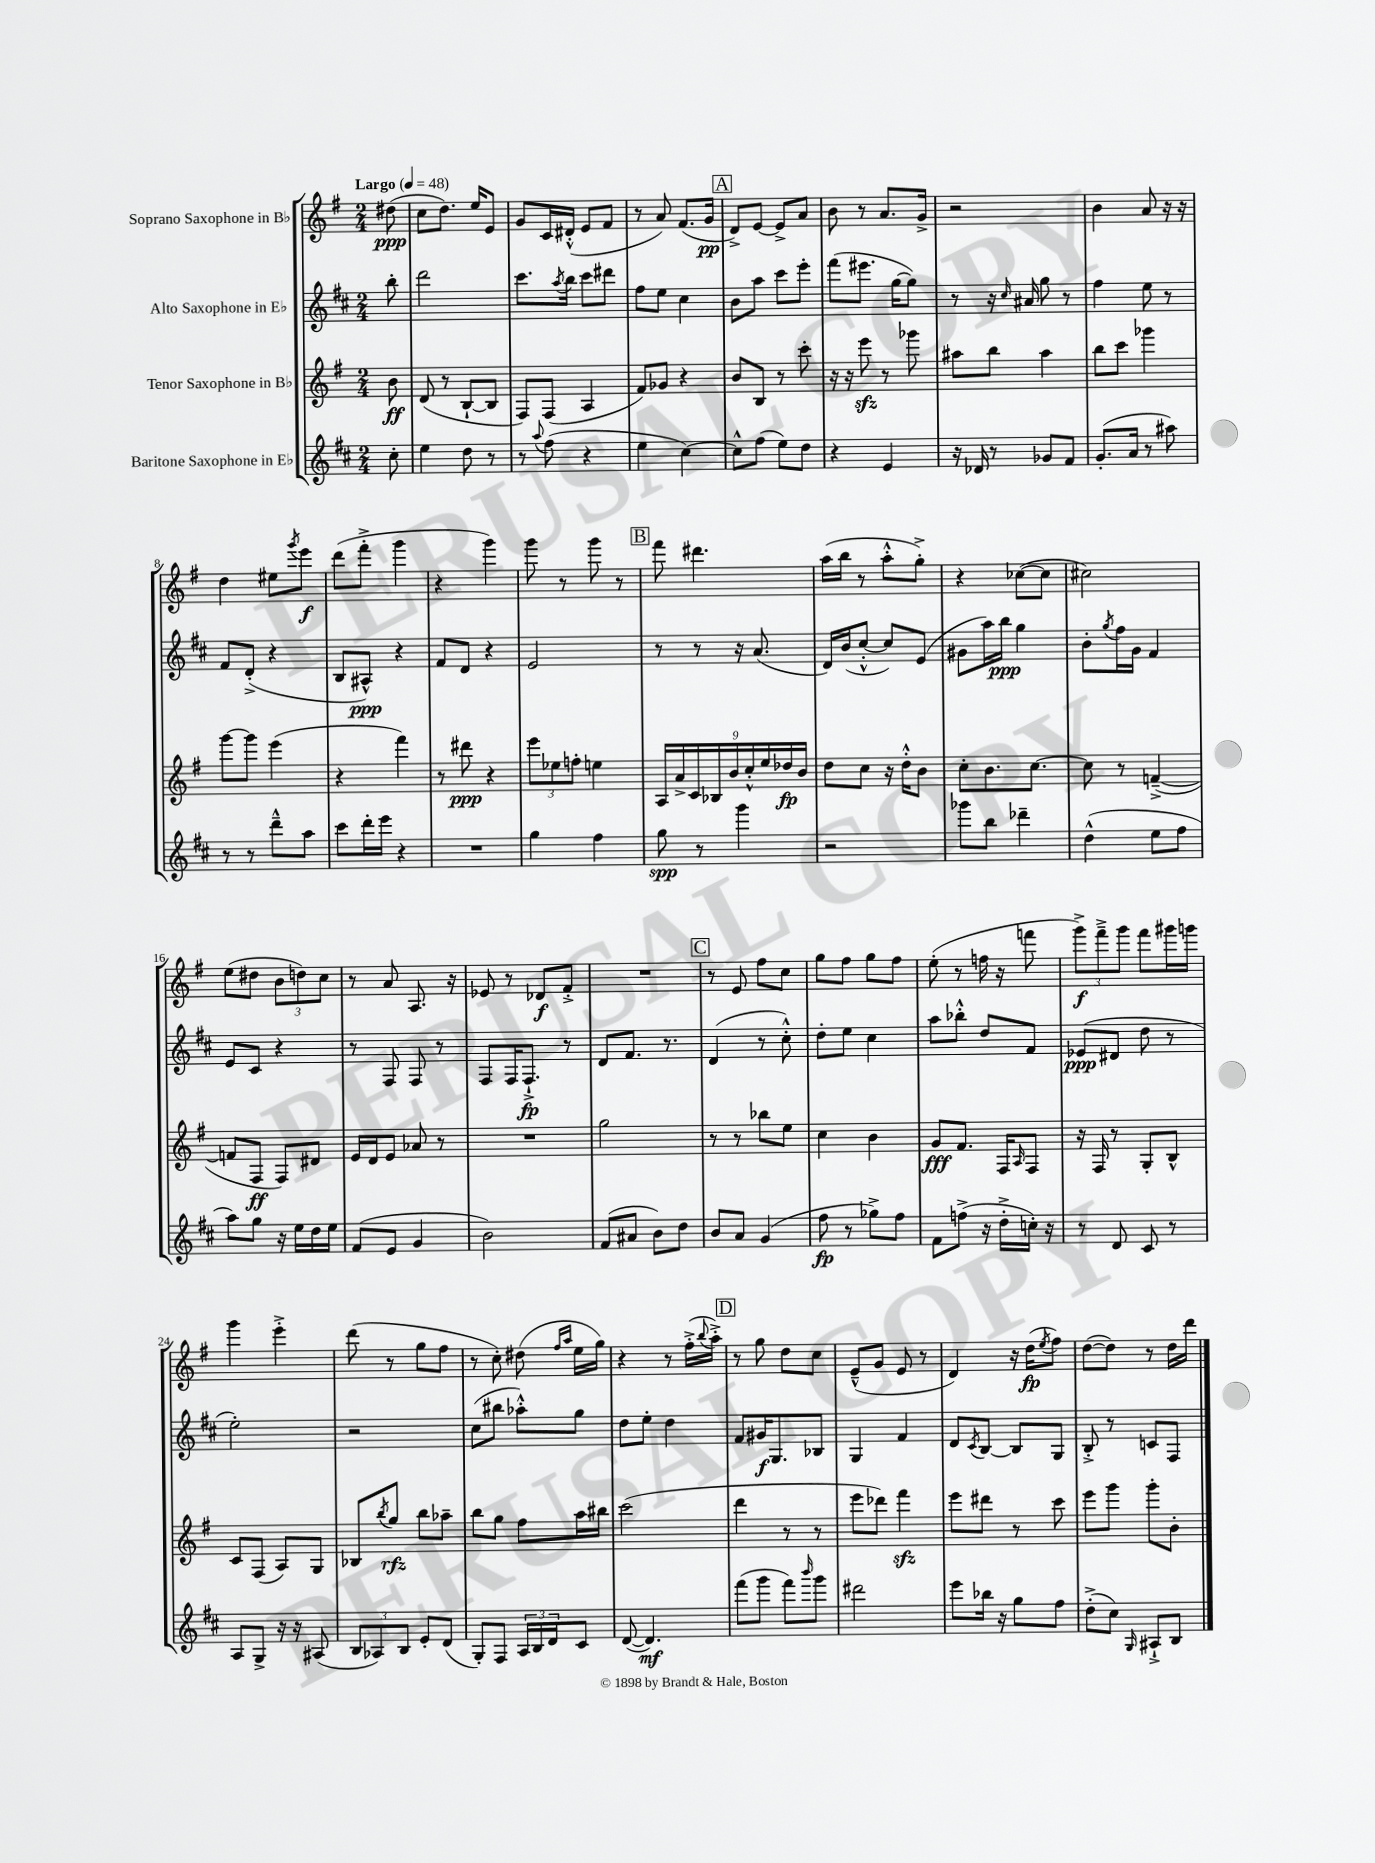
<<
\new StaffGroup <<
\new Staff = "s0" \with { instrumentName = "Soprano Saxophone in Bb" } {
    \clef treble \key g \major \numericTimeSignature \time 2/4 \partial 8 \tempo "Largo" 4 = 48
    dis''8\ppp( |
    c''8 d''8.) e''16 e'8 |
    g'8 c'16 dis'16-.-^( e'8 fis'8 |
    r8 a'8) fis'8.( g'16\pp |
    \mark \markup { \box "A" } d'8->) e'8~ e'8-> a'8 |
    b'8 r8 a'8. g'16-> |
    r2 |
    b'4 a'8 r16 r16 |
    d''4 eis''8 \acciaccatura { g'''8 } e'''8\f |
    d'''8( fis'''8-.-> g'''4 |
    r4 g'''4) |
    g'''8 r8 g'''8 r8 |
    \mark \markup { \box "B" } fis'''8 dis'''4. |
    a''16( b''16 r8 a''8-.-^ g''8-.->) |
    r4 ces''8~( ces''8 |
    cis''2) |
    e''8( dis''8 \tuplet 3/2 { b'8 d''8) c''8 } |
    r8 a'8 a8. r16 |
    ees'8 r8 des'8\f fis'8-.-> |
    R2 |
    \mark \markup { \box "C" } r8 e'8 fis''8 c''8 |
    g''8 fis''8 g''8 fis''8 |
    e''8-.( r8 f''16 r16 f'''8 |
    \tuplet 3/2 { g'''8->\f) fis'''8---> g'''8 } fis'''8 gis'''16 g'''16 |
    g'''4 e'''4-.-> |
    d'''8( r8 g''8 fis''8 |
    r8 c''8-.) dis''8( \grace { fis''16 a''16 } e''16 g''16) |
    r4 r8 fis''16-.->( \appoggiatura { b''8 } a''16-.->) |
    \mark \markup { \box "D" } r8 g''8 d''8 c''8 |
    e'8---^( g'8 e'8 r8 |
    d'4) r16 d''16\fp( \acciaccatura { e''8 } fis''8) |
    d''8~( d''8) r8 d''16 d'''16 \bar "|." |
}
\new Staff = "s1" \with { instrumentName = "Alto Saxophone in Eb" } {
    \clef treble \key d \major \numericTimeSignature \time 2/4 \partial 8
    b''8-. |
    d'''2 |
    cis'''8. \acciaccatura { a''8 } b''16 cis'''8 dis'''8 |
    fis''8 e''8 cis''4 |
    \mark \markup { \box "A" } b'8 a''8 cis'''8 e'''8-. |
    fis'''8( eis'''8. g''16~ g''8) |
    r8 r16 \grace { cis''16 } ais'16 g''8 r8 |
    fis''4 e''8 r8 |
    fis'8 d'8-.->( r4 |
    b8 ais8-^\ppp) r4 |
    fis'8 d'8 r4 |
    e'2 |
    \mark \markup { \box "B" } r8 r8 r16 a'8.( |
    d'16) b'16( cis''8~-.-^ cis''8) e'8( |
    gis'8 a''16) b''16\ppp g''4 |
    b'8-. \acciaccatura { g''8 } fis''16 g'16 fis'4 |
    e'8 cis'8 r4 |
    r8 fis8 fis8 r8 |
    fis8 fis16 fis8.-!->\fp r8 |
    d'8 fis'8. r8. |
    \mark \markup { \box "C" } d'4( r8 cis''8-.-^) |
    d''8-. e''8 cis''4 |
    a''8 bes''8-.-^ d''8 fis'8 |
    ees'8\ppp( dis'8 d''8 r8 |
    e''2-.) |
    r2 |
    cis''8( bis''8 aes''8-.-^) g''8 |
    d''8 e''8-. d''4 |
    \mark \markup { \box "D" } fis'8 gis'16\f g8. bes8 |
    g4 fis'4 |
    d'8 \acciaccatura { cis'8 } b8~ b8 g8 |
    b8-.-> r8 c'8 fis8 \bar "|." |
}
\new Staff = "s2" \with { instrumentName = "Tenor Saxophone in Bb" } {
    \clef treble \key g \major \numericTimeSignature \time 2/4 \partial 8
    b'8\ff |
    d'8( r8 b8~-! b8 |
    fis8) fis8( a4 |
    fis'8) ges'8 r4 |
    \mark \markup { \box "A" } b'8 b8 r8 c'''8-. |
    r16 r16 e'''8\sfz r8 ges'''8 |
    ais''8 b''8 ais''4 |
    b''8 c'''8 ges'''4 |
    g'''8~ g'''8 e'''4( |
    r4 fis'''4) |
    r8 dis'''8\ppp r4 |
    \tuplet 3/2 { e'''8 ees''8 f''8-. } e''4 |
    \mark \markup { \box "B" } \tuplet 9/8 { a16 a'16-> c'16 bes16 b'16 c''16-.-^ e''16 des''16\fp b'16 } |
    d''8 c''8 r16 d''16-.-^ b'8 |
    c''8-. b'8. c''8.~ |
    c''8 r8 f'4~--->( |
    f'8 fis8\ff fis8) dis'8 |
    e'16 d'16 e'8 aes'8 r8 |
    R2 |
    g''2 |
    \mark \markup { \box "C" } r8 r8 bes''8 e''8 |
    c''4 b'4 |
    g'8\fff fis'8. fis16 \grace { a16 } fis8 |
    r16 fis16 r8 g8-. b8-^ |
    c'8 fis8( a8) g8 |
    bes8 \acciaccatura { b''8 } g''8\rfz b''8 aes''8-- |
    b''8 g''8 fis''8 a''16 bis''16 |
    c'''2( |
    \mark \markup { \box "D" } d'''4 r8 r8 |
    e'''8 des'''8) fis'''4\sfz |
    e'''8 dis'''8 r8 c'''8 |
    e'''8 g'''8 g'''8-. b'8-. \bar "|." |
}
\new Staff = "s3" \with { instrumentName = "Baritone Saxophone in Eb" } {
    \clef treble \key d \major \numericTimeSignature \time 2/4 \partial 8
    cis''8-. |
    e''4 d''8 r8 |
    r8 \appoggiatura { a''8 } fis''8( r4 |
    e''4 cis''4~) |
    \mark \markup { \box "A" } cis''8-^ fis''8( e''8) d''8 |
    r4 e'4 |
    r16 des'16 r8 ges'8 fis'8 |
    g'8.-.( a'16 r8 ais''8) |
    r8 r8 d'''8---^ a''8 |
    cis'''8 d'''16-. e'''16 r4 |
    R2 |
    g''4 fis''4 |
    \mark \markup { \box "B" } g''8\spp r8 g'''4 |
    r2 |
    ges'''8 b''8 des'''4-- |
    d''4-^( e''8 fis''8 |
    a''8) g''8 r16 e''16 d''16 e''16 |
    fis'8( e'8 g'4 |
    b'2) |
    fis'8( ais'8 b'8) d''8 |
    \mark \markup { \box "C" } b'8 a'8 g'4( |
    fis''8\fp r8 ges''8->) fis''8 |
    fis'8 f''8->( r16 d''16-.-> c''16-.) r16 |
    r8 d'8 cis'8 r8 |
    a8 g8-> r16 r16 ais8( |
    \tuplet 3/2 { b8 aes8) b8 } e'8-. d'8( |
    g8-.) fis8 \tuplet 3/2 { a16 b16 d'16 } cis'8 |
    d'8~( d'4.\mf) |
    \mark \markup { \box "D" } fis'''8( g'''8 fis'''8) \grace { b'''16 } g'''8 |
    dis'''2 |
    e'''8 bes''16 r16 g''8 fis''8 |
    d''8-.->( cis''8) \grace { g16 } ais8-!-> b8 \bar "|." |
}
>>
>>
